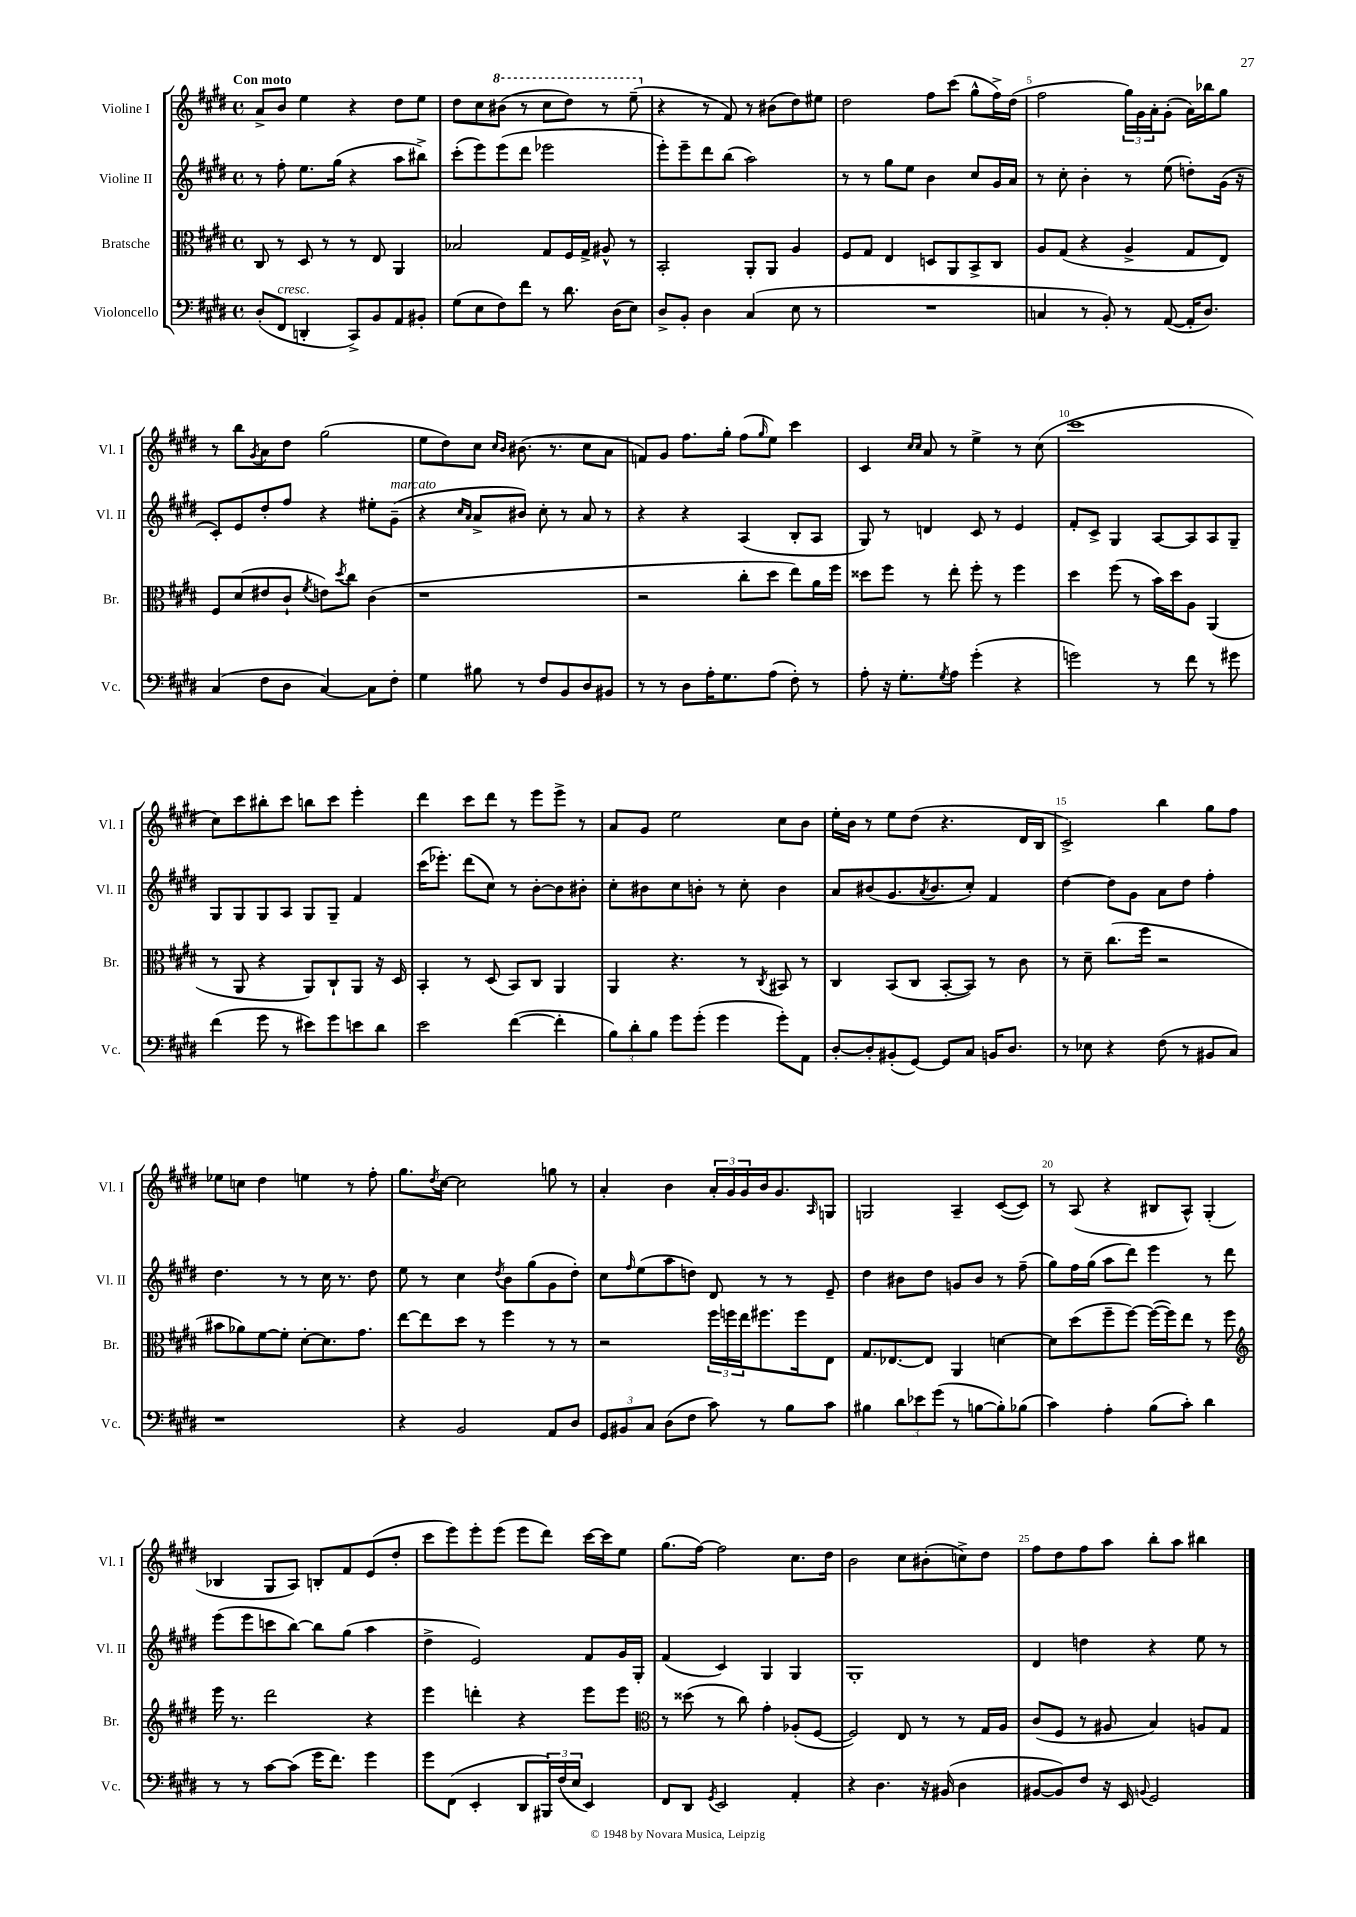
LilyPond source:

<<
\new StaffGroup <<
\new Staff = "s0" \with { instrumentName = "Violine I" shortInstrumentName = "Vl. I" } {
    \clef treble \key e \major \defaultTimeSignature \time 4/4 \tempo "Con moto"
    a'8-> b'8 e''4 r4 dis''8 e''8 |
    dis''8 cis''8 \ottava #1 bis''8( r8 cis'''8 dis'''8) r8 e'''8--( \ottava #0 |
    r4 r8 fis'8) r8 bis'8( dis''8) eis''8 |
    dis''2 fis''8 cis'''8( gis''8-^ fis''16->) dis''16( |
    fis''2 \tuplet 3/2 { gis''16) gis'16 a'16-. } gis'8-.( a'16) bes''16 gis''8 |
    r8 b''8 \acciaccatura { gis'8 } a'8 dis''8 gis''2( |
    e''8 dis''8) cis''8 \grace { cis''16 b'16 } bis'8.( r8. cis''8 a'8 |
    f'8) gis'8 fis''8. gis''16-. fis''8( \grace { gis''16 } e''8) cis'''4 |
    cis'4 \grace { cis''16 cis''16 } a'8 r8 e''4-> r8 cis''8( |
    cis'''1 |
    cis''8) cis'''8 bis''8-. cis'''8 b''8 cis'''8 e'''4-. |
    dis'''4 cis'''8 dis'''8 r8 e'''8 e'''8-> r8 |
    a'8 gis'8 e''2 cis''8 b'8 |
    e''16-. b'16 r8 e''8 dis''8( r4. dis'16 b16 |
    cis'2->) b''4 gis''8 fis''8 |
    ees''8 c''8 dis''4 e''4 r8 fis''8-. |
    gis''8. \acciaccatura { dis''8 } cis''16~ cis''2 g''8 r8 |
    a'4-. b'4 \tuplet 3/2 { a'16-. gis'16 gis'16 } b'16 gis'8. \grace { a16 } g8 |
    g2 a4-- cis'8~( cis'8) |
    r8 a8( r4 bis8 a8-^) gis4-.( |
    bes4 gis8 a8) b8-. fis'8 e'8( dis''8-. |
    cis'''8 e'''8) e'''8-. e'''8( e'''8 dis'''8) cis'''16~ cis'''16 e''8 |
    gis''8.( fis''16~) fis''2 cis''8. dis''16 |
    b'2 cis''8 bis'8-.( c''8->) dis''8 |
    fis''8 dis''8 fis''8 a''8 b''8-. a''8 bis''4 \bar "|." |
}
\new Staff = "s1" \with { instrumentName = "Violine II" shortInstrumentName = "Vl. II" } {
    \clef treble \key e \major \defaultTimeSignature \time 4/4
    r8 fis''8-. e''8. gis''16( r4 a''8 bis''8->) |
    cis'''8-.( e'''8) e'''8( dis'''8 ees'''2 |
    e'''8-.) e'''8-- dis'''8 b''8( a''2) |
    r8 r8 gis''8 e''8 b'4 cis''8 gis'16 a'16 |
    r8 cis''8-. b'4-. r8 e''8( d''8-.) gis'16( r16 |
    cis'8-.) e'8 dis''8-. fis''8 r4 eis''8-. gis'8--^\markup { \italic "marcato" }( |
    r4 \grace { cis''16 a'16 } a'8-> bis'8) cis''8-. r8 a'8 r8 |
    r4 r4 a4( b8-. a8 |
    gis8) r8 d'4 cis'8 r8 e'4 |
    fis'8-. cis'8-> gis4 a8~ a8 a8 gis8-- |
    gis8 gis8 gis8 a8 gis8 gis8-- fis'4 |
    cis'''16( ees'''8.-.) dis'''8( cis''8) r8 b'8~-. b'8 bis'8-. |
    cis''8-. bis'8 cis''8 b'8-. r8 cis''8-. b'4 |
    a'8 bis'8( gis'8. \acciaccatura { a'8 } bis'8. cis''8-.) fis'4 |
    dis''4~ dis''8 gis'8 a'8 dis''8 fis''4-. |
    dis''4. r8 r8 cis''16 r8. dis''8 |
    e''8 r8 cis''4 \acciaccatura { dis''8 } b'8 gis''8( gis'8 dis''8-.) |
    cis''8 \grace { fis''16 } e''8( a''8 d''8) dis'8 r8 r8 e'8-- |
    dis''4 bis'8 dis''8 g'8 bis'8 r8 fis''8--( |
    gis''8) fis''16 gis''16( a''8 dis'''8) e'''4 r8 dis'''8 |
    e'''8( e'''8 c'''8 b''8~) b''8 gis''8( a''4 |
    dis''4-> e'2) fis'8 gis'16 gis16-. |
    fis'4( cis'4) gis4 gis4 |
    gis1-. |
    dis'4 d''4 r4 e''8 r8 \bar "|." |
}
\new Staff = "s2" \with { instrumentName = "Bratsche" shortInstrumentName = "Br." } {
    \clef alto \key e \major \defaultTimeSignature \time 4/4
    cis8 r8 dis8 r8 r8 e8 a,4 |
    bes2 gis8 fis16 gis16-> ais8-^ r8 |
    b,2-. a,8-. a,8 a4 |
    fis8 gis8 e4 d8 a,8 b,8-> cis8 |
    a8 gis8( r4 a4-> gis8 e8) |
    fis8 dis'8( eis'8 cis'8-! \acciaccatura { fis'8 } e'8) \acciaccatura { dis''8 } cis''8 cis'4( |
    r1 |
    r2 cis''8-. dis''8 e''8) a'16 fis''16 |
    disis''8 fis''8 r8 e''8-. fis''8-. r8 fis''4 |
    dis''4 fis''8( r8 b'16) dis''16 a8 a,4( |
    r8 a,8 r4 a,8) cis8-! a,8 r16 dis16 |
    b,4-. r8 dis8( b,8) cis8 a,4 |
    a,4 r4. r8 \acciaccatura { cis8 } bis,8 r8 |
    cis4 b,8( cis8 b,8~-. b,8) r8 cis'8 |
    r8 dis'8-- cis''8.( fis''16 r2 |
    bis'8 aes'8) fis'8~ fis'8-. dis'8~-. dis'8. gis'8. |
    e''8~ e''8 dis''8 r8 fis''4 r8 r8 |
    r2 \tuplet 3/2 { fis''16 f''16 e''16 } fis''8. fis''16 e8 |
    gis8. ees8.~ ees8 a,4 d'4~ |
    d'8 dis''8( fis''8-- fis''8~) fis''16~( fis''16) e''8 r8 fis''8 |
    \clef treble e'''16 r8. dis'''2 r4 |
    e'''4 d'''4-. r4 e'''8 e'''8 |
    \clef alto r8 disis''8( r8 cis''8) gis'4-. aes8-.( fis8~ |
    fis2) e8 r8 r8 gis16 a16 |
    cis'8( fis8 r8 ais8 b4) a8 gis8 \bar "|." |
}
\new Staff = "s3" \with { instrumentName = "Violoncello" shortInstrumentName = "Vc." } {
    \clef bass \key e \major \defaultTimeSignature \time 4/4
    dis8-.( fis,8^\markup { \italic "cresc." } d,4-. cis,8->) b,8 a,8 bis,8-. |
    gis8( e8 fis8) fis'8 r8 dis'8. dis16( e8) |
    dis8-> b,8-. dis4 cis4( e8 r8 |
    R1 |
    c4 r8 b,8-.) r8 a,8~( a,16-. dis8.) |
    cis4( fis8 dis8 cis4~) cis8 fis8-. |
    gis4 bis8 r8 fis8 b,8 dis8 bis,8 |
    r8 r8 dis8 a16-. gis8. a8( fis8-.) r8 |
    a8-. r16 gis8.-. \acciaccatura { gis8 } a8 gis'4-.( r4 |
    g'2) r8 fis'8 r8 gis'8 |
    fis'4( gis'8 r8 eis'8) gis'8 e'8 dis'8 |
    e'2 fis'4~( fis'4-. |
    \tuplet 3/2 { b8) dis'8-. b8 } gis'8 gis'8-.( gis'4 gis'8-.) a,8 |
    dis8~-. dis8-. bis,8-.( gis,8~) gis,8 cis8 b,16 dis8. |
    r8 ees8 r4 fis8( r8 bis,8 cis8) |
    r1 |
    r4 b,2 a,8 dis8 |
    \tuplet 3/2 { gis,8 bis,8 cis8 } dis8( fis8 cis'8) r8 b8 cis'8 |
    bis4 \tuplet 3/2 { dis'8 ees'8 gis'8( } r8 b8~ b8-.) bes8( |
    cis'4) a4-. b8( cis'8-.) dis'4 |
    r8 r8 cis'8~ cis'8( gis'16 fis'8.) gis'4 |
    gis'8 fis,8( e,4-. dis,8 \tuplet 3/2 { bis,,16) fis16( e16 } e,4) |
    fis,8 dis,8 \acciaccatura { gis,8 } e,2 a,4-. |
    r4 dis4. r16 bis,16( dis4 |
    bis,8~ bis,8) fis8 r16 e,16 \appoggiatura { b,8 } gis,2 \bar "|." |
}
>>
>>
\layout { \context { \Score \override BarNumber.break-visibility = ##(#f #t #t) barNumberVisibility = #(every-nth-bar-number-visible 5) } }
